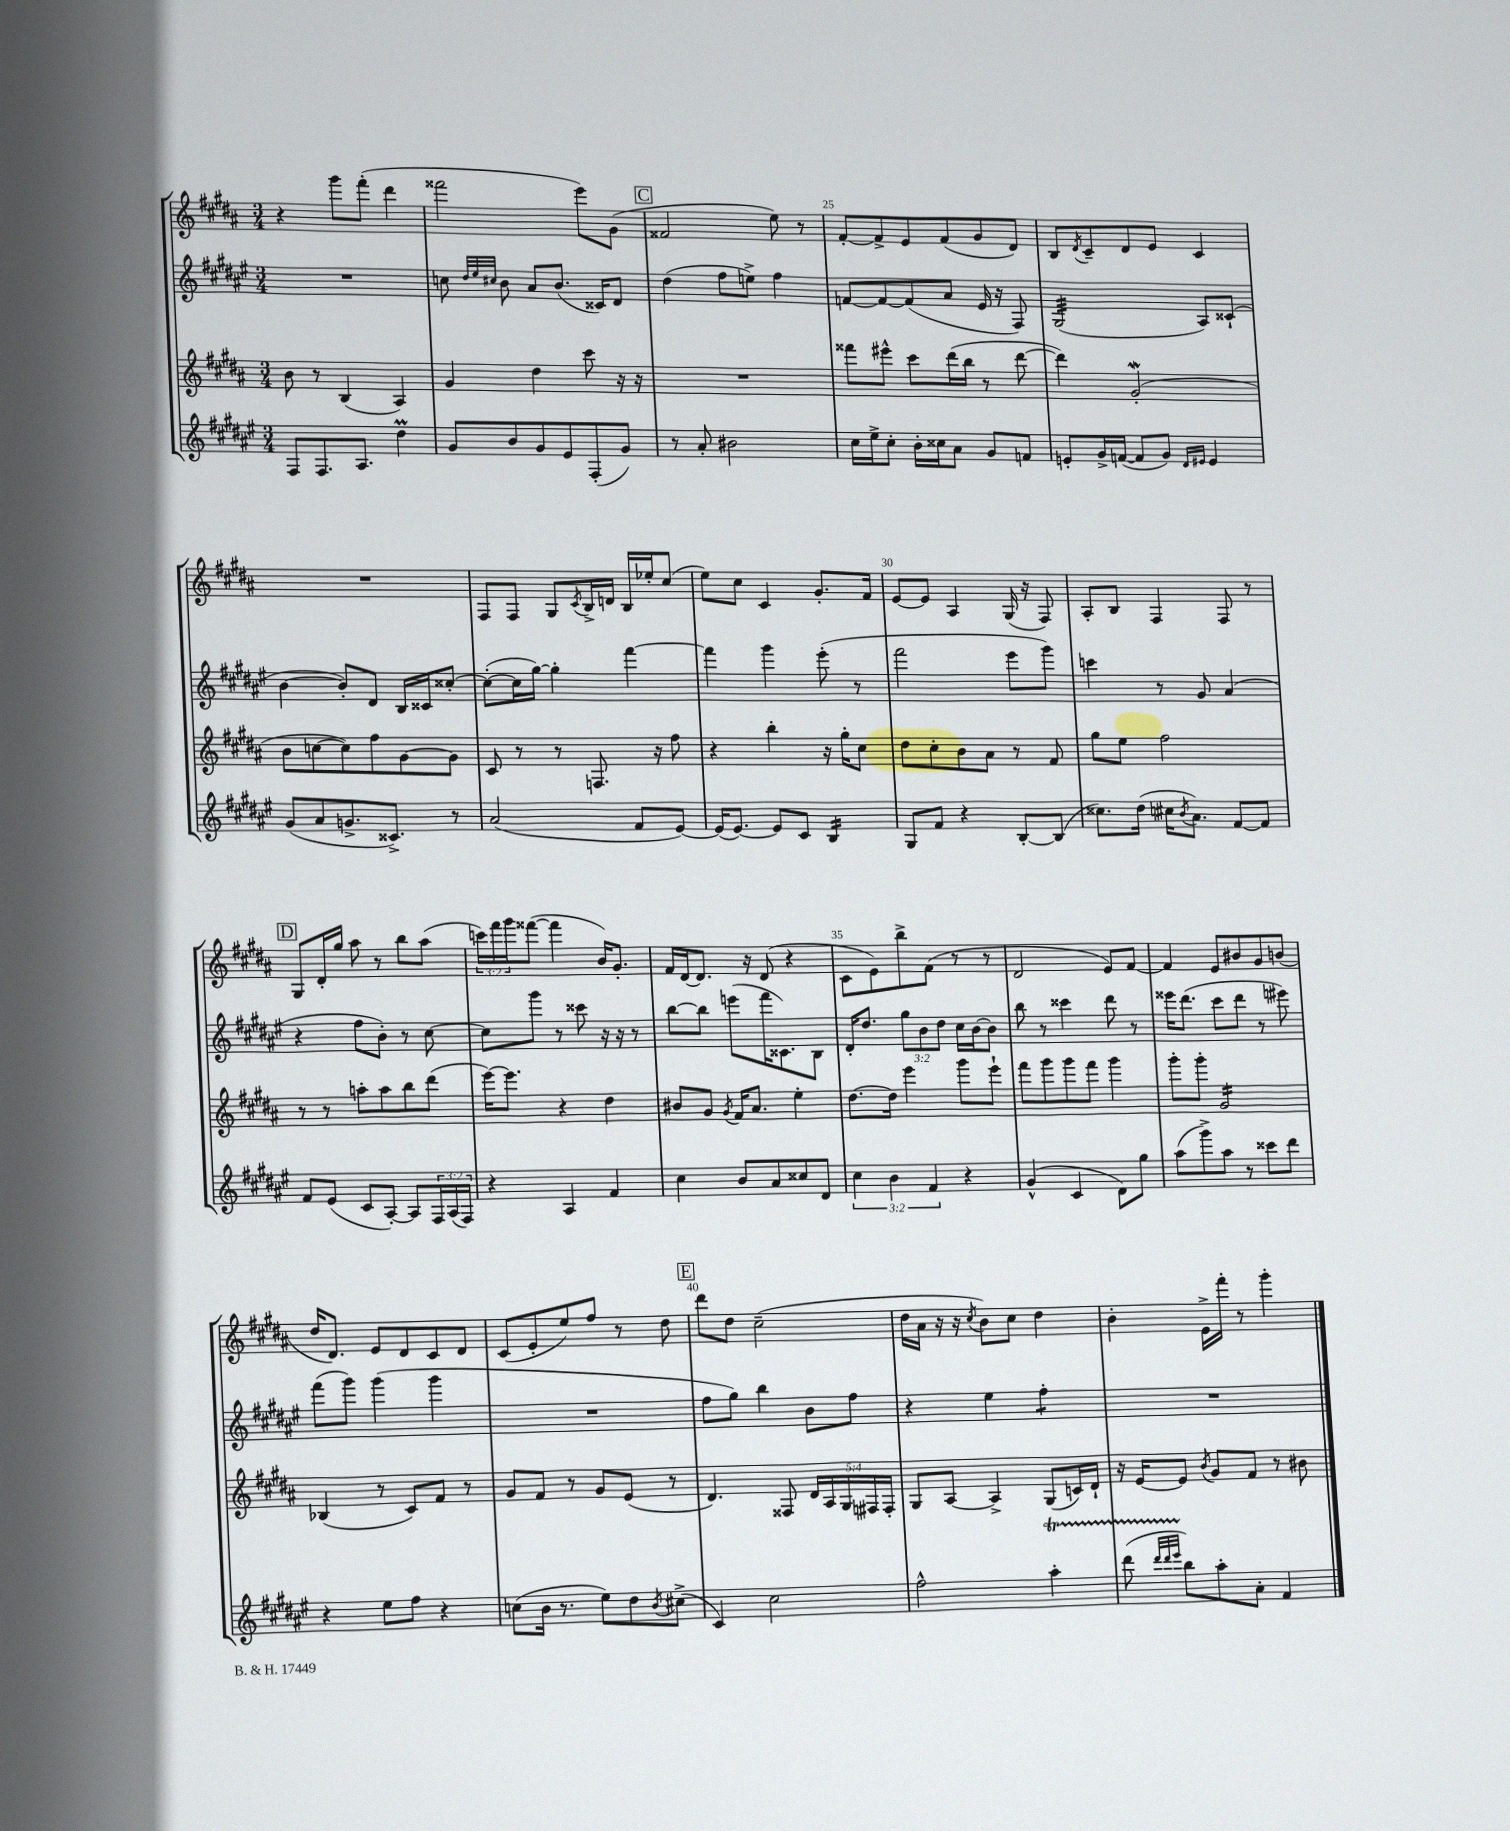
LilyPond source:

<<
\new StaffGroup <<
\new Staff = "s0" {
    \clef treble \key b \major \numericTimeSignature \time 3/4 \override Staff.TupletNumber.text = #tuplet-number::calc-fraction-text
    r4 gis'''8 fis'''8-.( dis'''4 |
    fisis'''2 e'''8) gis'8( |
    \mark \markup { \box "C" } fisis'2 e''8) r8 |
    fis'8~-. fis'8-> e'8 fis'8( gis'8 dis'8) |
    b8 \acciaccatura { dis'8 } cis'8-- dis'8 e'8 cis'4 |
    R2. |
    fis8 fis8 gis8 \acciaccatura { cis'8 } b16-> d'16 b16 ees''16-. cis''8( |
    e''8) cis''8 cis'4 gis'8.-. fis'16 |
    e'8~ e'8 ais4 gis16( r16 fis8) |
    ais8-. b8 fis4 fis8 r8 |
    \mark \markup { \box "D" } gis8 dis'16-. gis''16 ais''8 r8 b''8 ais''8( |
    \tuplet 3/2 { c'''16) fis'''16 gis'''16 } fisis'''8~( fisis'''4 b'16) gis'8.-. |
    fis'16 dis'16~ dis'8. r16 dis'8( r4 |
    cis'8 e'8) b''8-> fis'8( r8 r8 |
    dis'2 e'8) fis'8~ |
    fis'4 e'8 bis'8 gis'8 b'8( |
    dis''16 dis'8.) e'8 dis'8 cis'8 dis'8 |
    cis'8( e'8-. e''8) fis''8 r8 dis''8 |
    \mark \markup { \box "E" } dis'''8 dis''8 cis''2--( |
    dis''16 ais'16 r16 r16 \acciaccatura { cis''8 } b'8) cis''8 dis''4 |
    b'4-. e'16-> fis'''16-. r8 gis'''4-. \bar "|." |
}
\new Staff = "s1" {
    \clef treble \key fis \major \numericTimeSignature \time 3/4 \override Staff.TupletNumber.text = #tuplet-number::calc-fraction-text
    R2. |
    c''8 \grace { dis''32 eis''32 cis''32 } b'8 ais'8 b'8.( cisis'16) dis'8 |
    \mark \markup { \box "C" } dis''4( fis''8 e''8->) fis''4 |
    f'8~ f'8~ f'8( ais'8 eis'16 r16 fis8) |
    gis2:32( ais8) cisis'8-!( |
    b'4~ b'8-.) dis'8 b16 cisis'16 cisis''8~-. |
    cisis''8~-.( cisis''16 gis''16~) gis''4-. fis'''4~ |
    fis'''4 gis'''4 eis'''8-.( r8 |
    fis'''2 eis'''8 gis'''8) |
    c'''4 r8 gis'8 ais'4( |
    \mark \markup { \box "D" } r4 fis''8 b'8-.) r8 cis''8~ |
    cis''8 gis'''8 r8 cisis'''8 r16 r16 r8 |
    b''8~ b''8 e'''8( fis'''16 cisis'8.) b8 |
    dis'16-. dis''8. \tuplet 3/2 { gis''8 b'8 dis''8 } cis''16 b'16~ b'8 |
    b''8 r8 cisis'''4 dis'''8 r8 |
    eisis'''16 dis'''8.( cis'''8 dis'''8 r8 eis'''8) |
    fis'''8( gis'''8) gis'''4( gis'''4 |
    R2. |
    \mark \markup { \box "E" } fis''8 gis''8) b''4 b'8 fis''8 |
    r4 eis''4 fis''4:8-. |
    R2. \bar "|." |
}
\new Staff = "s2" {
    \clef treble \key b \major \numericTimeSignature \time 3/4 \override Staff.TupletNumber.text = #tuplet-number::calc-fraction-text
    b'8 r8 b4( ais4) |
    gis'4 dis''4 cis'''8 r16 r16 |
    \mark \markup { \box "C" } R2. |
    fisis'''8 eis'''8-^ cis'''8 dis'''16( b''16 r8 dis'''8~ |
    dis'''4) gis'2-.\mordent( |
    b'8 c''8~ c''8) fis''8 gis'8~ gis'8 |
    cis'8 r8 r8 f8. r16 fis''8 |
    r4 b''4-. r16 gis''16-. cis''8 |
    dis''8 cis''8-. b'8 ais'8 r8 fis'8 |
    gis''8 e''8 fis''2 |
    \mark \markup { \box "D" } r8 r8 a''8-. a''8 b''8 dis'''8( |
    e'''16~) e'''8. r4 dis''4 |
    bis'8 gis'8 \acciaccatura { gis'8 } fis'16 ais'8. e''4-. |
    dis''8.~ dis''16 e'''4 gis'''8 e'''8-! |
    fis'''8 gis'''8 gis'''8 fis'''8 gis'''4 |
    gis'''8-. gis'''8-. gis'2:16 |
    bes4( r8 cis'8) fis'8 r8 |
    gis'8 fis'8 r8 gis'8 e'8( r8 |
    \mark \markup { \box "E" } dis'4.) fisis8 \tuplet 5/4 { dis'16 ais16 gis16 fis16 fis16-. } |
    gis8 ais8~ ais4-> gis8( c'16) dis'16-! |
    r16 e'16~ e'8 \acciaccatura { b'8 } gis'8 fis'8 r8 bis'8 \bar "|." |
}
\new Staff = "s3" {
    \clef treble \key fis \major \numericTimeSignature \time 3/4 \override Staff.TupletNumber.text = #tuplet-number::calc-fraction-text
    fis8 fis8. ais8. dis''4\prall |
    gis'8 b'8 gis'8 eis'8 fis8-.( gis'8) |
    \mark \markup { \box "C" } r8 ais'8-. bis'2 |
    cis''16 eis''16-> cis''8-. b'16-. cisis''16 ais'8 gis'8 f'8 |
    e'8-. gis'16-> f'16~( f'8 gis'8) \grace { dis'16 eis'16 } eis'4 |
    gis'8( ais'8 g'8.-> cisis'8.->) r8 |
    ais'2( fis'8 eis'8~) |
    eis'16( eis'8.~) eis'8 cis'8 b4:16 |
    gis8 fis'8 r4 b8~-. b8( |
    cisis''8.) dis''16( cis''16 \acciaccatura { b'8 } ais'8.) fis'8~ fis'8 |
    \mark \markup { \box "D" } fis'8 eis'8( cis'8 ais8~-.) ais8 \tuplet 3/2 { fis16 ais16( fis16) } |
    r4 ais4 fis'4 |
    cis''4 b'8 ais'8 cisis''8 dis'8 |
    \tuplet 3/2 { cis''4 b'4 fis'4 } r4 |
    gis'4-^( cis'4 dis'8) gis''8 |
    ais''8( gis'''8->) ais''8 r8 cisis'''8 dis'''8 |
    r4 eis''8 fis''8 r4 |
    c''8( b'16 r8. eis''8) dis''8 \acciaccatura { b'8 } cis''8->( |
    \mark \markup { \box "E" } cis'4) cis''2 |
    fis''2-^ ais''4-.\startTrillSpan |
    dis'''8( \grace { dis'''32 dis'''32 eis'''32 } b''8\stopTrillSpan) ais''8-. ais'8-. fis'4 \bar "|." |
}
>>
>>
\layout { \context { \Score currentBarNumber = #22 \override BarNumber.break-visibility = ##(#f #t #t) barNumberVisibility = #(every-nth-bar-number-visible 5) } }
